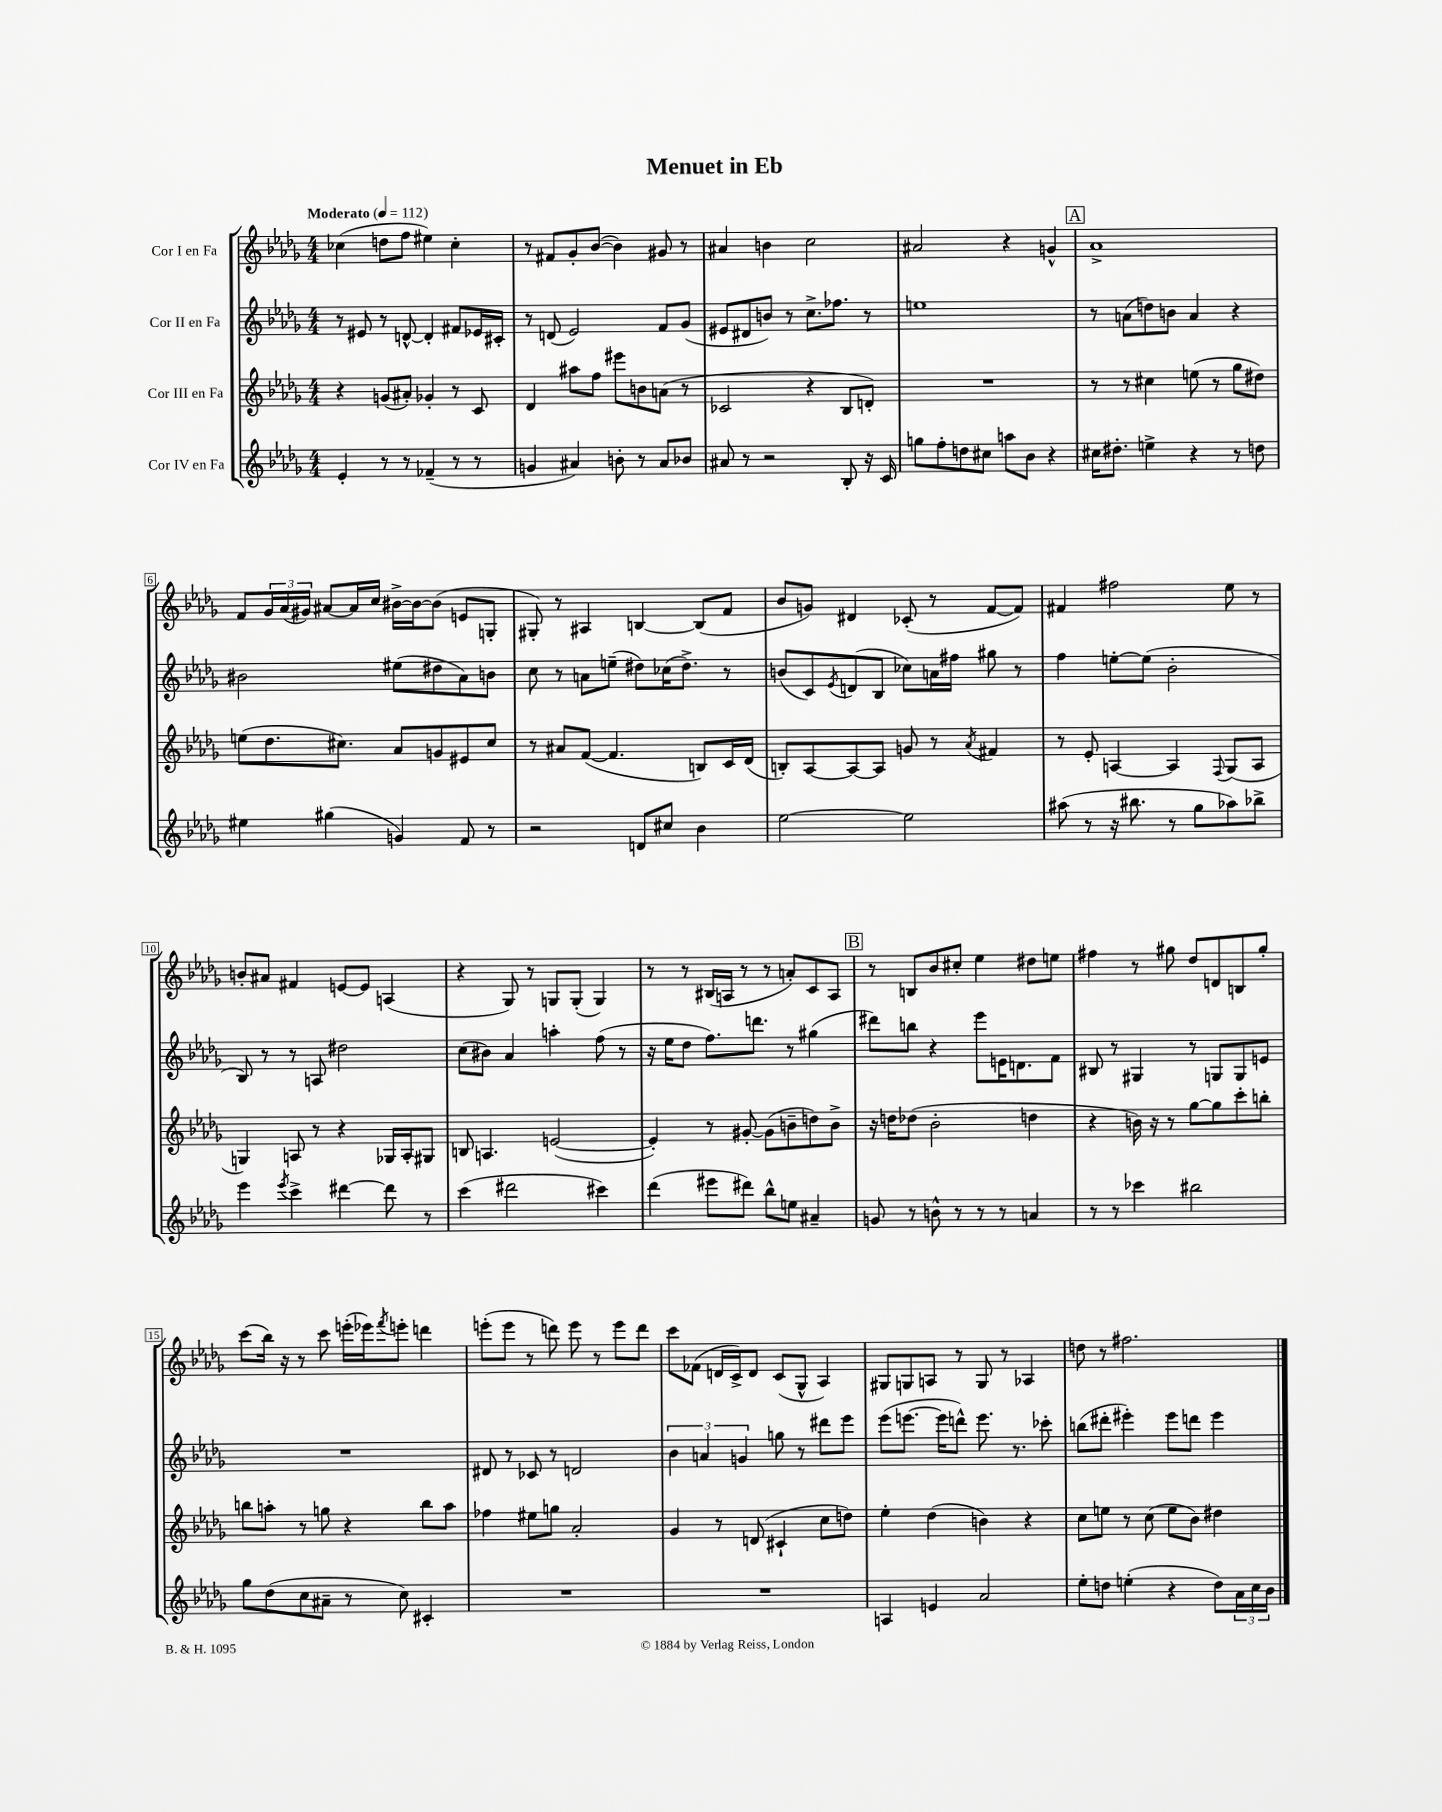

**kern	**kern	**kern	**kern
*part4	*part3	*part2	*part1
*staff4	*staff3	*staff2	*staff1
*I"Cor IV en Fa	*I"Cor III en Fa	*I"Cor II en Fa	*I"Cor I en Fa
*clefG2	*clefG2	*clefG2	*clefG2
*k[b-e-a-d-g-]	*k[b-e-a-d-g-]	*k[b-e-a-d-g-]	*k[b-e-a-d-g-]
*M4/4	*M4/4	*M4/4	*M4/4
*MM112	*MM112	*MM112	*MM112
=1	=1	=1	=1
!	!	!	!LO:TX:a:B:t=Moderato
4e-'/	4r	8r	(4cc-X\
.	.	8e#X/	.
8r	(8gn/L	8r	8ddn\L
8r	8a#X'/J)	[8dn^^/	8ff\J
(4f-X~/	4g-X'/	4d'/]	4ee#X\)
8r	8r	8f#X/L	4cc-'\
8r	8c/	16e-X/L	.
.	.	16c#X'/JJ	.
=2	=2	=2	=2
4gn/	4d-/	8r	8r
.	.	(8dn/	8f#X/L
4a#X/)	8aa#X\L	2e-/)	8g-'/
.	8ff\J	.	([8b-/J
8bn'\	8eee#X\L	.	4b-\])
8r	8bn\	.	.
8a#/L	(8an\J	8f/L	8g#X/
8b-X/J	8r	(8g-/J	8r
=3	=3	=3	=3
8a#X/	2c-X/	8e#X/L	4a#X/
8r	.	8d#X/	.
2r	.	8bn/J)	4bn\
.	.	8r	.
.	4r	8.cc^\L	2cc\
.	.	8.ff-X\J	.
8B-'/	8B-/L	.	.
16r	8dn'/J)	8r	.
16c/	.	.	.
=4	=4	=4	=4
8ggn\L	1r	1een	2a#X/
8ff'\	.	.	.
8ddn\	.	.	.
8cc#X\J	.	.	.
8aan\L	.	.	4r
8b-\J	.	.	.
4r	.	.	4gn^^/
!!LO:REH:place=s1:t=A
=5	=5	=5	=5
16cc#X\KL	8r	8r	1a-^
8.dd#X'\J	.	.	.
.	8r	(8an\L	.
4een^\	4cc#X\	8ddn\)	.
.	.	8bn\J	.
4r	(8een\	4a/	.
.	8r	.	.
8r	8gg-\L	4r	.
8ddn\	8dd#X\J)	.	.
!!LO:LB:g=z
=6	=6	=6	=6
4ee#X\	(8een\L	2b#X\	8f/L
.	8.dd-\	.	24g-/L
.	.	.	(24a-/
.	.	.	24g#X/JJ)
(4gg#X\	.	.	[8a#X/L
.	8.cc#X\J)	.	.
.	.	.	16a#/L]
.	.	.	16cc/JJ
4gn/)	8a-/L	(8ee#X\L	[16b#X^\LL
.	.	.	16b#\J_
.	8gn/	8dd#X\	(8b#\J]
8f/	8e#X/	8a-\)	8en/L
8r	8cc#/J	8bn\J	8Gn'/J
=7	=7	=7	=7
2r	8r	8cc\	8G#X'/)
.	8a#X/L	8r	8r
.	([8f/J	8an\L	4A#X/
.	4.f/]	(8een~\J	.
8dn/L	.	8dd#X\L)	[4Bn/
8cc#X/J	.	(16cc-X\K	.
.	.	8.dd#^\J)	.
4b-\	8Bn/L)	.	(8B/L]
.	16c/L	8r	8f/J
.	(16d-/JJ	.	.
=8	=8	=8	=8
[2ee-\	8Bn'/L)	(8bn/L	8b-/L
.	[8A-/	8c/)	8gn/J)
.	.	8qe-/	.
.	8A-/_	(8dn/	4d#X/
.	8A-/J]	8B-/J	.
2ee-\]	8gn/	8cc-X\L)	(8c-X'/
.	8r	16an\L	8r
.	.	16ff#X\JJ	.
.	8qa-/	.	.
.	4f#X/	8gg#X\	[8f/L
.	.	8r	8f/J])
=9	=9	=9	=9
(8aa#X\	8r	4ff\	4f#X/
8r	8e-'/	.	.
16r	[4An/	[8een'\L	2ff#X\
8.bb#X\	.	.	.
.	.	(8ee\J]	.
8r	4A/]	2b-'\	.
8gg-\L	.	.	.
.	8qqF/	.	.
8aa-X\)	(8G-/L	.	8ee-\
8bb-X^\J	8A/J	.	8r
!!LO:LB:g=z
=10	=10	=10	=10
4eee-\	4Gn/)	8B-/)	8bn'/L
.	.	8r	8a#X/J
8qeee-/	.	.	.
4ccc^\	8An/	8r	4f#X/
.	8r	8An/	.
[4ddd#X\	4r	2dd#X\	[8en/L
.	.	.	8e/J]
8ddd#\]	16G-X/LL	.	(4An/
.	16A'/J	.	.
8r	8G#X/J	.	.
=11	=11	=11	=11
(4ccc\	8Bn/	(8cc\L	4r
.	4.An/	8b#X\J)	.
2ddd#X\	.	4a-/	8G-/)
.	.	.	8r
.	([2en/	4aan'\	8Gn/L
.	.	.	(8G'/J
4ccc#X\)	.	(8ff\	4G/)
.	.	8r	.
=12	=12	=12	=12
(4ddd-\	4e'/])	16r	8r
.	.	16ee-\KL	.
.	.	8dd-\J	8r
8eee#X\L	8r	8.ff\L)	(16B#X/LL
.	.	.	16An/JJ
8ddd#X\J)	[8g#X'/	.	8r
.	.	8.dddn\J	.
8bb-^^\L	(8g#\L]	.	8r
8een\J	8bn~\	8r	8an'/L)
4a#X~/	8ddn\)	(4gg#X\	8c/
.	8b^\J	.	8A/J
!!LO:REH:place=s1:t=B
=13	=13	=13	=13
8gn/	16r	8ddd#X\L)	8r
.	16ddn\KL	.	.
8r	(8dd-X\J	8bbn\J	8Bn/L
8bn^^\	2b-'\	4r	8b-/
8r	.	.	8cc#X'/J
8r	.	8eee-\L	4ee-\
8r	.	16en\K	.
.	.	8.dn\	.
4an/	4ddn\	.	8dd#X\L
.	.	8f\J	8een\J
=14	=14	=14	=14
8r	4r	8B#X/	4ff#X\
8r	.	8r	.
4ccc-X\	16bn\)	4G#X/	8r
.	16r	.	.
.	8r	.	8gg#X\
2bb#X\	[8gg-\L	8r	8dd-/L
.	8gg-\]	8Gn/L	8dn/
.	8ccc'\	8G/	8Bn/
.	8bbn'\J	8en/J	8gg#'/J
!!LO:LB:g=z
=15	=15	=15	=15
8gg-\L	8bbn\L	1r	(8ccc\L
(8dd-\	8aan'\J	.	16bb-\Jk)
.	.	.	16r
8cc\	8r	.	8r
8a#X~\J	8ggn\	.	8ccc\
8r	4r	.	(16eeen'\LL
.	.	.	16eee-X\J)
.	.	.	8qfff/
8cc\)	.	.	8eeen'\J
4c#X'/	8bb\L	.	4dddn\
.	8aa\J	.	.
=16	=16	=16	=16
1r	4ff-X\	8d#X/	(8eeen'\L
.	.	8r	8eee\J
.	8ee#X\L	8c-X/	8r
.	8ggn\J	8r	8dddn\)
.	2a-'/	2dn/	8eee\
.	.	.	8r
.	.	.	8eee\L
.	.	.	8ddd\J
=17	=17	=17	=17
1r	4g-/	6b-\	8ccc\L
.	.	.	(8f-X\J
.	.	6an/	.
.	8r	.	16dn/LL
.	.	.	16c^/J)
.	.	6gn/	.
.	(8dn/	.	8d/J
.	4c#X`/	8ggn\	(8c/L
.	.	8r	8G-^^/J
.	8cc\L	8ddd#X\L	4A-/)
.	8ddn\J)	8eee-\J	.
=18	=18	=18	=18
4An/	4ee-'\	(8eee-\L	8G#X/L
.	.	[8.eeen\J	8Gn/
4en/	(4dd-\	.	8An/J
.	.	16eee\KL]	.
.	.	8dddn^^\J)	8r
2a-/	4bn\)	8.eee\	8G/
.	.	.	8r
.	.	8.r	.
.	4r	.	4A-X/
.	.	8ccc-X'\	.
=19	=19	=19	=19
8ee-'\L	8cc\L	(8bbn\L	8ddn\
8ddn\J	8een\J	8ddd#X'\J	8r
(4een'\	8r	4eee#X'\)	2.ff#X\
.	(8cc\	.	.
4r	8ee\L	8eee#\L	.
.	8b-\J)	8dddn\J	.
8dd\L)	4dd#X\	4eee#\	.
24a-\L	.	.	.
24cc\	.	.	.
24b-\JJ	.	.	.
==	==	==	==
*-	*-	*-	*-
